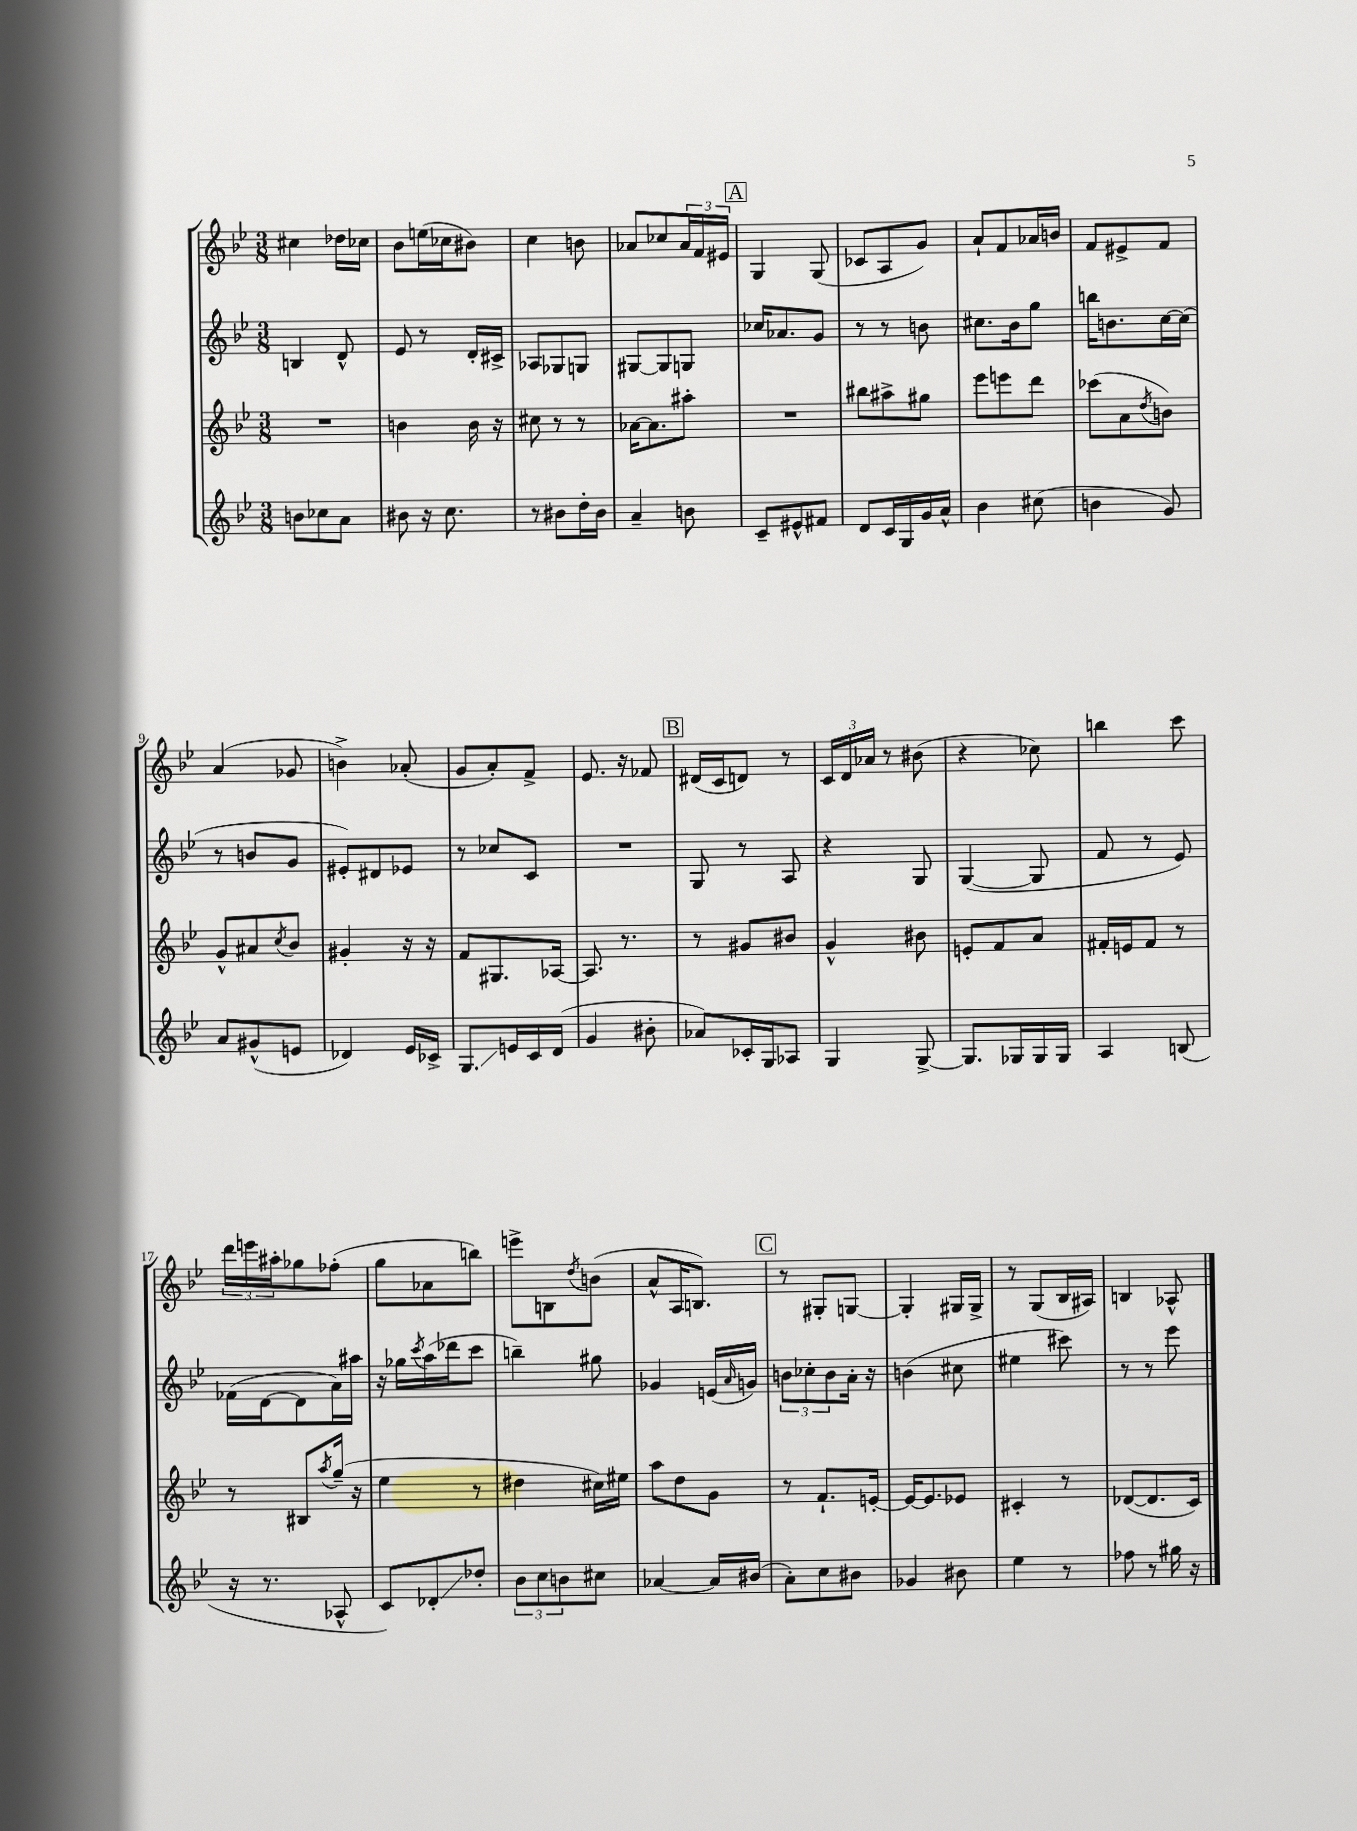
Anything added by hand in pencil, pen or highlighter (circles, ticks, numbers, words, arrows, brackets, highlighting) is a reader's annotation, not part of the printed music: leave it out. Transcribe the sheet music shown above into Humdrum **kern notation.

**kern	**kern	**kern	**kern
*staff4	*staff3	*staff2	*staff1
*clefG2	*clefG2	*clefG2	*clefG2
*k[b-e-]	*k[b-e-]	*k[b-e-]	*k[b-e-]
*M3/8	*M3/8	*M3/8	*M3/8
8b	4.r	4B	4cc#
8cc-	.	.	.
8a	.	8d^^	16dd-
.	.	.	16cc-
=	=	=	=
8b#	4b	8e-	8b-
16r	.	8r	(16ee
8.cc	.	.	16cc-
.	16b	16d'	8b#)
.	16r	16c#^	.
=	=	=	=
8r	8cc#	8A-	4cc
8b#	8r	8G-	.
16dd'	8r	8G	8b
16b#	.	.	.
=	=	=	=
4a~	[16a-	[8G#	8a-
.	8.a-]	.	.
.	.	8G#]	8cc-
8b	8aa#'	8G	24a-
.	.	.	24f
.	.	.	24e#
=	=	=	=
8c~	4.r	16cc-	4G
.	.	8.a-	.
8e#^^	.	.	.
8f#	.	8g	(8G
=	=	=	=
8d	8bb#	8r	8c-
16c	8aa#^	8r	8A
16G	.	.	.
16g	8gg#	8b	8g)
16a^^	.	.	.
=	=	=	=
4b-	8eee-	8.cc#	8a`
.	8eee	.	8f
.	.	16b-	.
(8cc#	8ddd	8gg	16a-
.	.	.	16b
=	=	=	=
4b	(8ccc-	16bb	8f
.	.	8.b	.
.	8a	.	8e#^
.	8qdd	.	.
8g)	8b)	[16cc	8f
.	.	(16cc]	.
=	=	=	=
8a	8g^^	8r	(4a
(8g#^^	8a#	8b	.
.	8qcc	.	.
8e	8b-	8g	8g-
=	=	=	=
4d-)	4g#'	8e#')	4b^)
.	.	8d#	.
16e-	16r	8e-	(8a-'
16c-^	16r	.	.
=	=	=	=
8.G	8f	8r	8g
.	8.G#	8cc-	8a')
16e	.	.	.
16c	.	8c	8f^
(16d	[16A-	.	.
=	=	=	=
4g	8.A-]	4.r	8.e-
.	8.r	.	16r
8b#'	.	.	8f-
=	=	=	=
8a-)	8r	8G	(16d#
.	.	.	16c
16c-'	8g#	8r	8d)
16G	.	.	.
8A-	8b#	8A	8r
=	=	=	=
4G	4g^^	4r	24c
.	.	.	24d
.	.	.	24a-
.	.	.	8r
[8G^	8b#	8G	(8b#
=	=	=	=
8.G]	8e'	([4G	4r
.	8f	.	.
16G-	.	.	.
16G-	8a	8G]	8cc-)
16G-	.	.	.
=	=	=	=
4A	16f#'	8f	4bb
.	16e	.	.
.	8f#	8r	.
(8B	8r	8e-)	8ccc
=	=	=	=
16r	8r	(16f-	24ddd
.	.	.	24eee
8.r	.	[16d	.
.	.	.	24aa#'
.	8B#	8d]	8gg-
.	8qaa	.	.
8A-^^	(16gg~	16a)	(8ff-'
.	16r	16aa#	.
=	=	=	=
8c)	4ee-	16r	8gg
.	.	16gg-	.
.	.	8qccc	.
8d-'	.	(16aa	8a-
.	.	16ddd-	.
8dd-'	8r	8ccc	8bb)
=	=	=	=
12b-	4dd#	4bb~)	8eee^
12cc	.	.	.
.	.	.	8B
12b	.	.	.
.	.	.	8qdd
8cc#	16cc#)	8gg#	(8b
.	16ee#	.	.
=	=	=	=
[4a-	8aa	4g-	8a^^
.	8dd	.	16A
.	.	.	8.B)
16a-]	8g	(16e	.
.	.	16qqa	.
(16b#	.	16g)	.
=	=	=	=
8a')	8r	12b	8r
.	.	12cc-'	.
8cc	8.f`	.	8G#'
.	.	12b	.
8b#	.	16a'	[8G
.	[16e'	16r	.
=	=	=	=
4g-	16e_	(4b	4G']
.	8.e]	.	.
8b#	8e-	8cc#	16G#
.	.	.	16G#^
=	=	=	=
4ee-	4c#'	4ee#	8r
.	.	.	(8G
8r	8r	8ccc#)	16B-
.	.	.	16A#)
=	=	=	=
8ff-	([8d-	8r	4B
8r	8.d-]	8r	.
16gg#	.	8eee-	8A-^^
16r	16c)	.	.
==	==	==	==
*-	*-	*-	*-
